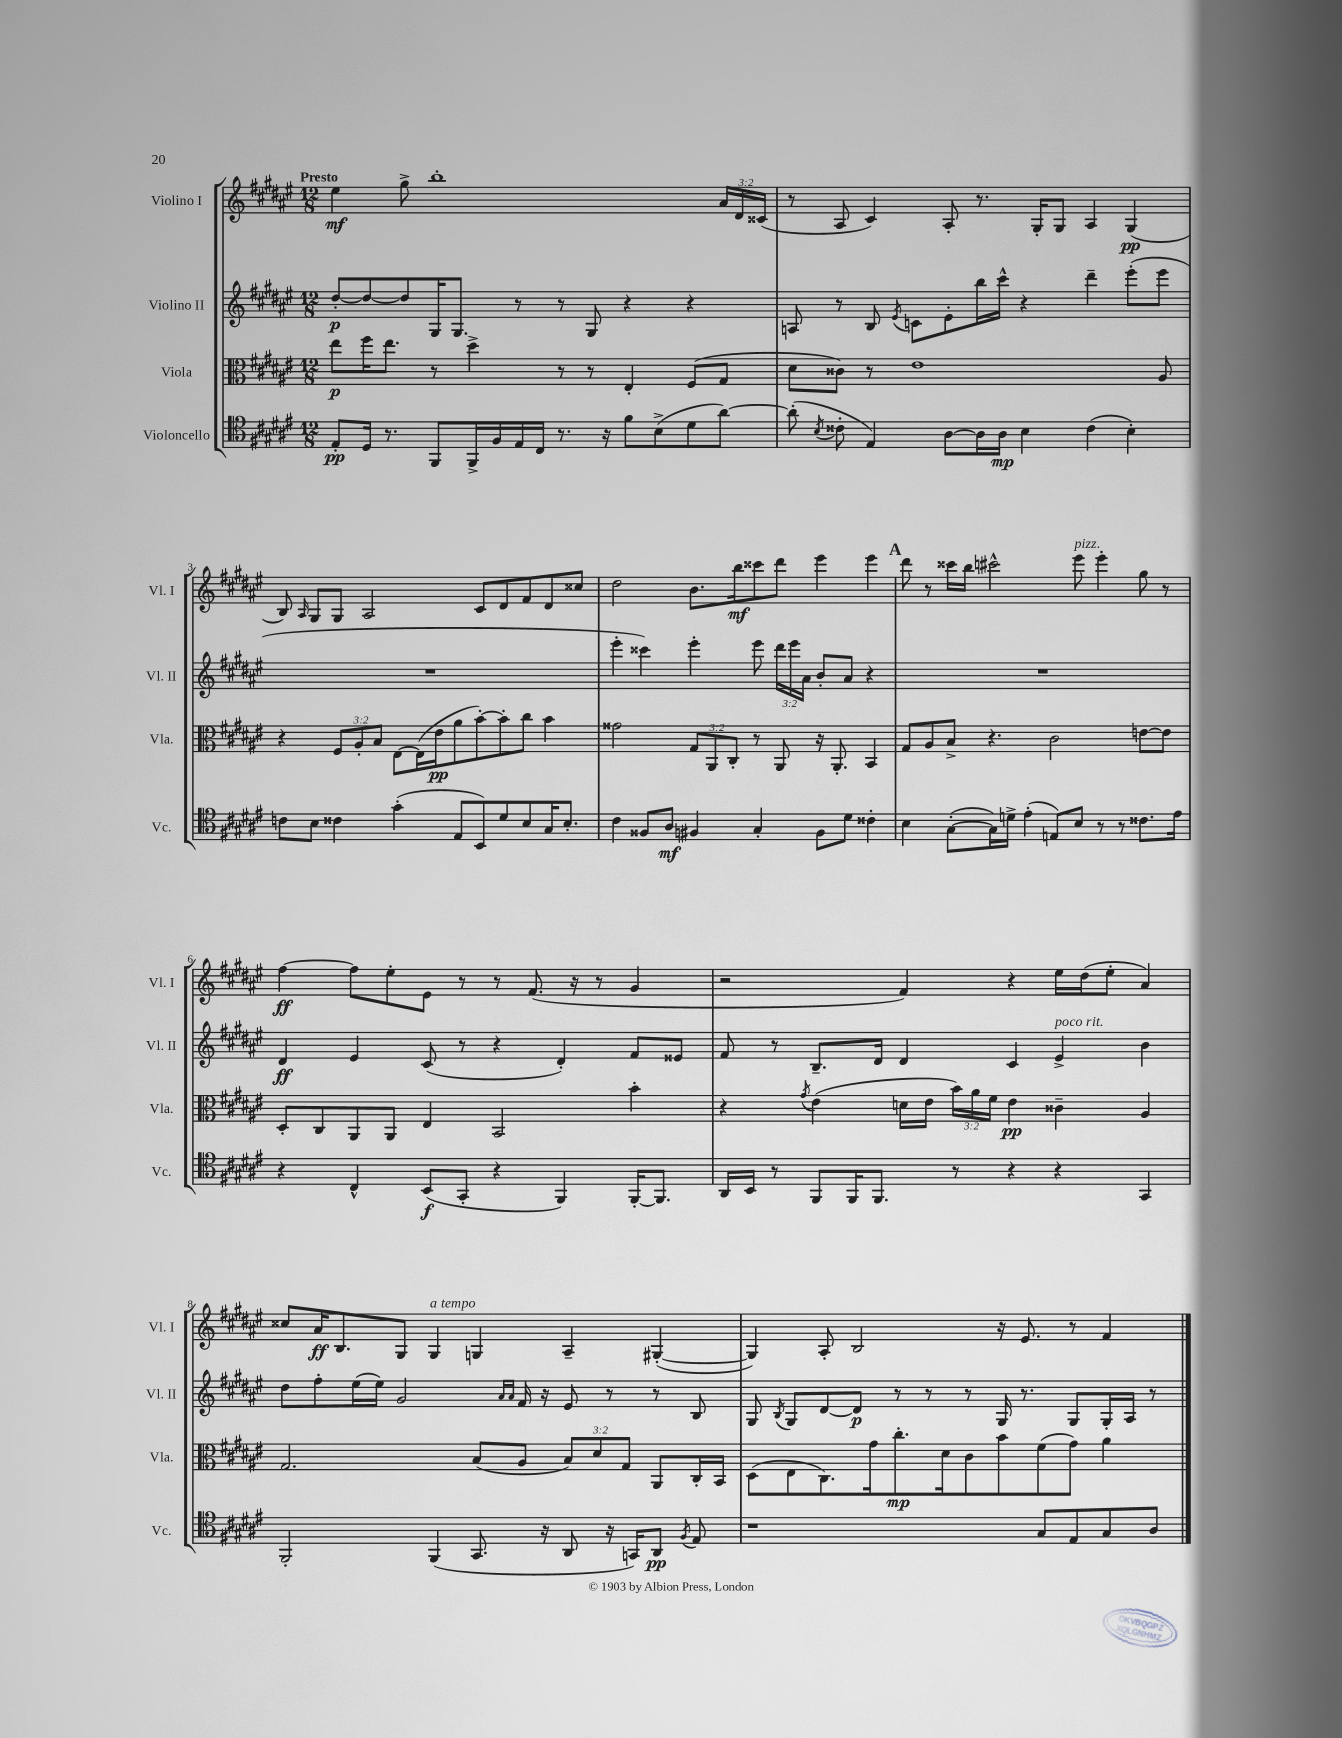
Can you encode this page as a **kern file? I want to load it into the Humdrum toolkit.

**kern	**dynam	**kern	**dynam	**kern	**dynam	**kern	**dynam
*part4	*part4	*part3	*part3	*part2	*part2	*part1	*part1
*staff4	*staff4	*staff3	*staff3	*staff2	*staff2	*staff1	*staff1
*I"Violoncello	*	*I"Viola	*	*I"Violino II	*	*I"Violino I	*
*I'Vc.	*	*I'Vla.	*	*I'Vl. II	*	*I'Vl. I	*
*clefC4	*	*clefC3	*	*clefG2	*	*clefG2	*
*k[f#c#g#d#a#e#]	*	*k[f#c#g#d#a#e#]	*	*k[f#c#g#d#a#e#]	*	*k[f#c#g#d#a#e#]	*
*M12/8	*	*M12/8	*	*M12/8	*	*M12/8	*
=1	=1	=1	=1	=1	=1	=1	=1
!	!	!	!	!	!	!LO:TX:a:B:t=Presto	!
8E#'/L	pp	8ee#\L	p	[8dd#'/L	p	4ee#\	mf
16D#/Jk	.	16ff#\K	.	8dd#/_	.	.	.
8.r	.	8.ee#\J	.	.	.	.	.
.	.	.	.	8dd#/]	.	8gg#^\	.
8FF#/L	.	8r	.	16G#/K	.	1bb'	.
.	.	.	.	8.G#/J	.	.	.
16FF#^/L	.	4dd#^\	.	.	.	.	.
16F#/	.	.	.	.	.	.	.
16E#/	.	.	.	8r	.	.	.
16C#/JJ	.	.	.	.	.	.	.
8.r	.	8r	.	8r	.	.	.
.	.	8r	.	8G#/	.	.	.
16r	.	.	.	.	.	.	.
8f#\L	.	4E#'/	.	4r	.	.	.
(8B^\	.	.	.	.	.	.	.
8d#\	.	(8F#/L	.	4r	.	.	.
[8a#\J)	.	8G#/J	.	.	.	24a#/LL	.
.	.	.	.	.	.	24d#/	.
.	.	.	.	.	.	(24c##X/JJ	.
=2	=2	=2	=2	=2	=2	=2	=2
(8a#'\]	.	8d#\L	.	8An/	.	8r	.
8qB/	.	.	.	.	.	.	.
8c##X'\	.	8c##X\J)	.	8r	.	8A#/	.
4E#/)	.	8r	.	8B/	.	4c#/)	.
.	.	.	.	8qe#/	.	.	.
.	.	1e#	.	8cn\L	.	.	.
[8A#\L	.	.	.	8e#'\	.	8A#'/	.
16A#\L]	.	.	.	16bb\L	.	8.r	.
16A#\JJ	mp	.	.	16ccc#^^\JJ	.	.	.
4B\	.	.	.	4r	.	.	.
.	.	.	.	.	.	16G#'/KL	.
.	.	.	.	.	.	8G#/J	.
(4c##\	.	.	.	4ddd#~\	.	4A#/	.
4B'\)	.	.	.	(8eee#'\L	.	(4G#/	pp
.	.	8A#/	.	8eee#\J	.	.	.
!!LO:LB:g=z
=3	=3	=3	=3	=3	=3	=3	=3
8cn\L	.	4r	.	1.r	.	8B/)	.
.	.	.	.	.	.	16qqA#/	.
8B\J	.	.	.	.	.	8G#/L	.
4c##X\	.	12F#/L	.	.	.	8G#/J	.
.	.	12A#'/	.	.	.	.	.
.	.	.	.	.	.	2A#/	.
.	.	12B/J	.	.	.	.	.
(4g#'\	.	[8E#\L	.	.	.	.	.
.	.	(16E#\L]	.	.	.	.	.
.	.	16e#\J	pp	.	.	.	.
8E#/L	.	8a#\	.	.	.	.	.
8BB/)	.	[8b'\)	.	.	.	8c#/L	.
8d#/	.	8b'\]	.	.	.	8d#/	.
8B/	.	8cc#\J	.	.	.	8f#/	.
16G#/K	.	4b\	.	.	.	8d#/	.
8.B'/J	.	.	.	.	.	.	.
.	.	.	.	.	.	8cc##X/J	.
=4	=4	=4	=4	=4	=4	=4	=4
4c#\	.	2g##X\	.	4eee#'\	.	2dd#\	.
8F##X/L	.	.	.	4ccc##X\)	.	.	.
8A#/J	mf	.	.	.	.	.	.
4F#X/	.	12G#/L	.	4eee#'\	.	8.b\L	.
.	.	12AA#/	.	.	.	.	.
.	.	12C#'/J	.	.	.	.	.
.	.	.	.	.	.	16bb\k	mf
4G#'/	.	8r	.	8eee#\	.	8ccc##X\	.
.	.	8AA#/	.	24ddd#\LL	.	8ddd#\J	.
.	.	.	.	24eee#\	.	.	.
.	.	.	.	24a#\JJ	.	.	.
8F#\L	.	16r	.	8b'/L	.	4eee#\	.
.	.	8.AA#'/	.	.	.	.	.
8d#\J	.	.	.	8a#/J	.	.	.
4c##X'\	.	4BB/	.	4r	.	4eee#\	.
!!LO:REH:place=s1:t=A
=5	=5	=5	=5	=5	=5	=5	=5
4B\	.	8G#/L	.	1.r	.	8ddd#\	.
.	.	8A#/	.	.	.	8r	.
([8G#'\L	.	8B^/J	.	.	.	16ccc##X\LL	.
.	.	.	.	.	.	16bb\JJ	.
16G#\L])	.	4.r	.	.	.	2ccc#X^^\	.
16dn^\JJ	.	.	.	.	.	.	.
(4e#'\	.	.	.	.	.	.	.
8En/L)	.	2c#\	.	.	.	.	.
!	!	!	!	!	!	!LO:TX:a:i:t=pizz.	!
8B/J	.	.	.	.	.	8eee#\	.
8r	.	.	.	.	.	4eee#'\	.
8r	.	.	.	.	.	.	.
8.c##X\L	.	[8en\L	.	.	.	8gg#\	.
.	.	8e\J]	.	.	.	8r	.
16e#\Jk	.	.	.	.	.	.	.
!!LO:LB:g=z
=6	=6	=6	=6	=6	=6	=6	=6
4r	.	8D#'/L	.	4d#/	ff	[4ff#\	ff
.	.	8C#/	.	.	.	.	.
4C#^^/	.	8AA#/	.	4e#/	.	8ff#\L]	.
.	.	8AA#/J	.	.	.	8ee#'\	.
(8BB/L	f	4E#/	.	(8c#/	.	8e#\J	.
8GG#'/J	.	.	.	8r	.	8r	.
4r	.	2BB/	.	4r	.	8r	.
.	.	.	.	.	.	(8.f#/	.
4FF#/)	.	.	.	4d#'/)	.	.	.
.	.	.	.	.	.	16r	.
.	.	.	.	.	.	8r	.
[16FF#'/KL	.	4b'\	.	8f#/L	.	4g#/	.
8.FF#/J]	.	.	.	.	.	.	.
.	.	.	.	8e##X/J	.	.	.
=7	=7	=7	=7	=7	=7	=7	=7
16AA#/LL	.	4r	.	8f#/	.	2r	.
16BB/JJ	.	.	.	.	.	.	.
8r	.	.	.	8r	.	.	.
.	.	8qg#/	.	.	.	.	.
8FF#/L	.	(4e#\	.	8.B~/L	.	.	.
16FF#/K	.	.	.	.	.	.	.
8.FF#/J	.	.	.	16d#/Jk	.	.	.
.	.	16dn\LL	.	4d#/	.	4f#/)	.
.	.	16e#\JJ	.	.	.	.	.
8r	.	24b\LL)	.	.	.	.	.
.	.	24a#\	.	.	.	.	.
.	.	24f#\JJ	.	.	.	.	.
4r	.	4e#\	pp	4c#/	.	4r	.
!	!	!	!	!LO:TX:a:i:t=poco rit.	!	!	!
4r	.	4c##X~\	.	4e#^/	.	16ee#\LL	.
.	.	.	.	.	.	(16dd#\J	.
.	.	.	.	.	.	8ee#'\J	.
4GG#/	.	4A#/	.	4b\	.	4a#/)	.
!!LO:LB:g=z
=8	=8	=8	=8	=8	=8	=8	=8
2FF#'/	.	2.G#/	.	8dd#\L	.	8cc##X/L	.
.	.	.	.	8ff#'\	.	16a#/K	ff
.	.	.	.	.	.	8.B/	.
.	.	.	.	(16ee#\L	.	.	.
.	.	.	.	16ee#\JJ)	.	.	.
.	.	.	.	2g#/	.	8G#/J	.
!	!	!	!	!	!	!LO:TX:a:i:t=a tempo	!
(4FF#/	.	.	.	.	.	4G#/	.
8.GG#/	.	(8B/L	.	.	.	4Gn/	.
.	.	.	.	16qqa#/LL	.	.	.
.	.	.	.	16qqa#/JJ	.	.	.
.	.	8A#/J	.	16f#/	.	.	.
16r	.	.	.	16r	.	.	.
8AA#/	.	12B/L)	.	8e#/	.	4A#~/	.
.	.	12d#/	.	.	.	.	.
16r	.	.	.	8r	.	.	.
.	.	12G#/J	.	.	.	.	.
16GGn/KL)	.	.	.	.	.	.	.
8AA#/J	pp	8AA#/L	.	8r	.	([4G#X'/	.
8qF#/	.	.	.	.	.	.	.
8E#/	.	16C#'/L	.	8B/	.	.	.
.	.	16BB/JJ	.	.	.	.	.
=9	=9	=9	=9	=9	=9	=9	=9
1r	.	(8D#\L	.	8G#/	.	4G#/])	.
.	.	.	.	8qB/	.	.	.
.	.	8E#\	.	8G#/L	.	.	.
.	.	8.C#\)	.	[8d#/	.	8A#'/	.
.	.	.	.	8d#/J]	p	2B/	.
.	.	16g#\k	.	.	.	.	.
.	.	8.cc#'\	mp	8r	.	.	.
.	.	.	.	8r	.	.	.
.	.	16d#\k	.	.	.	.	.
.	.	8c#\	.	8r	.	.	.
.	.	8b\	.	16G#/	.	16r	.
.	.	.	.	8.r	.	8.e#/	.
8G#/L	.	(8f#\	.	.	.	.	.
8E#/	.	8g#\J)	.	8G#/L	.	8r	.
8G#/	.	4a#\	.	16G#'/L	.	4f#/	.
.	.	.	.	16A#/JJ	.	.	.
8A#/J	.	.	.	8r	.	.	.
==	==	==	==	==	==	==	==
*-	*-	*-	*-	*-	*-	*-	*-
